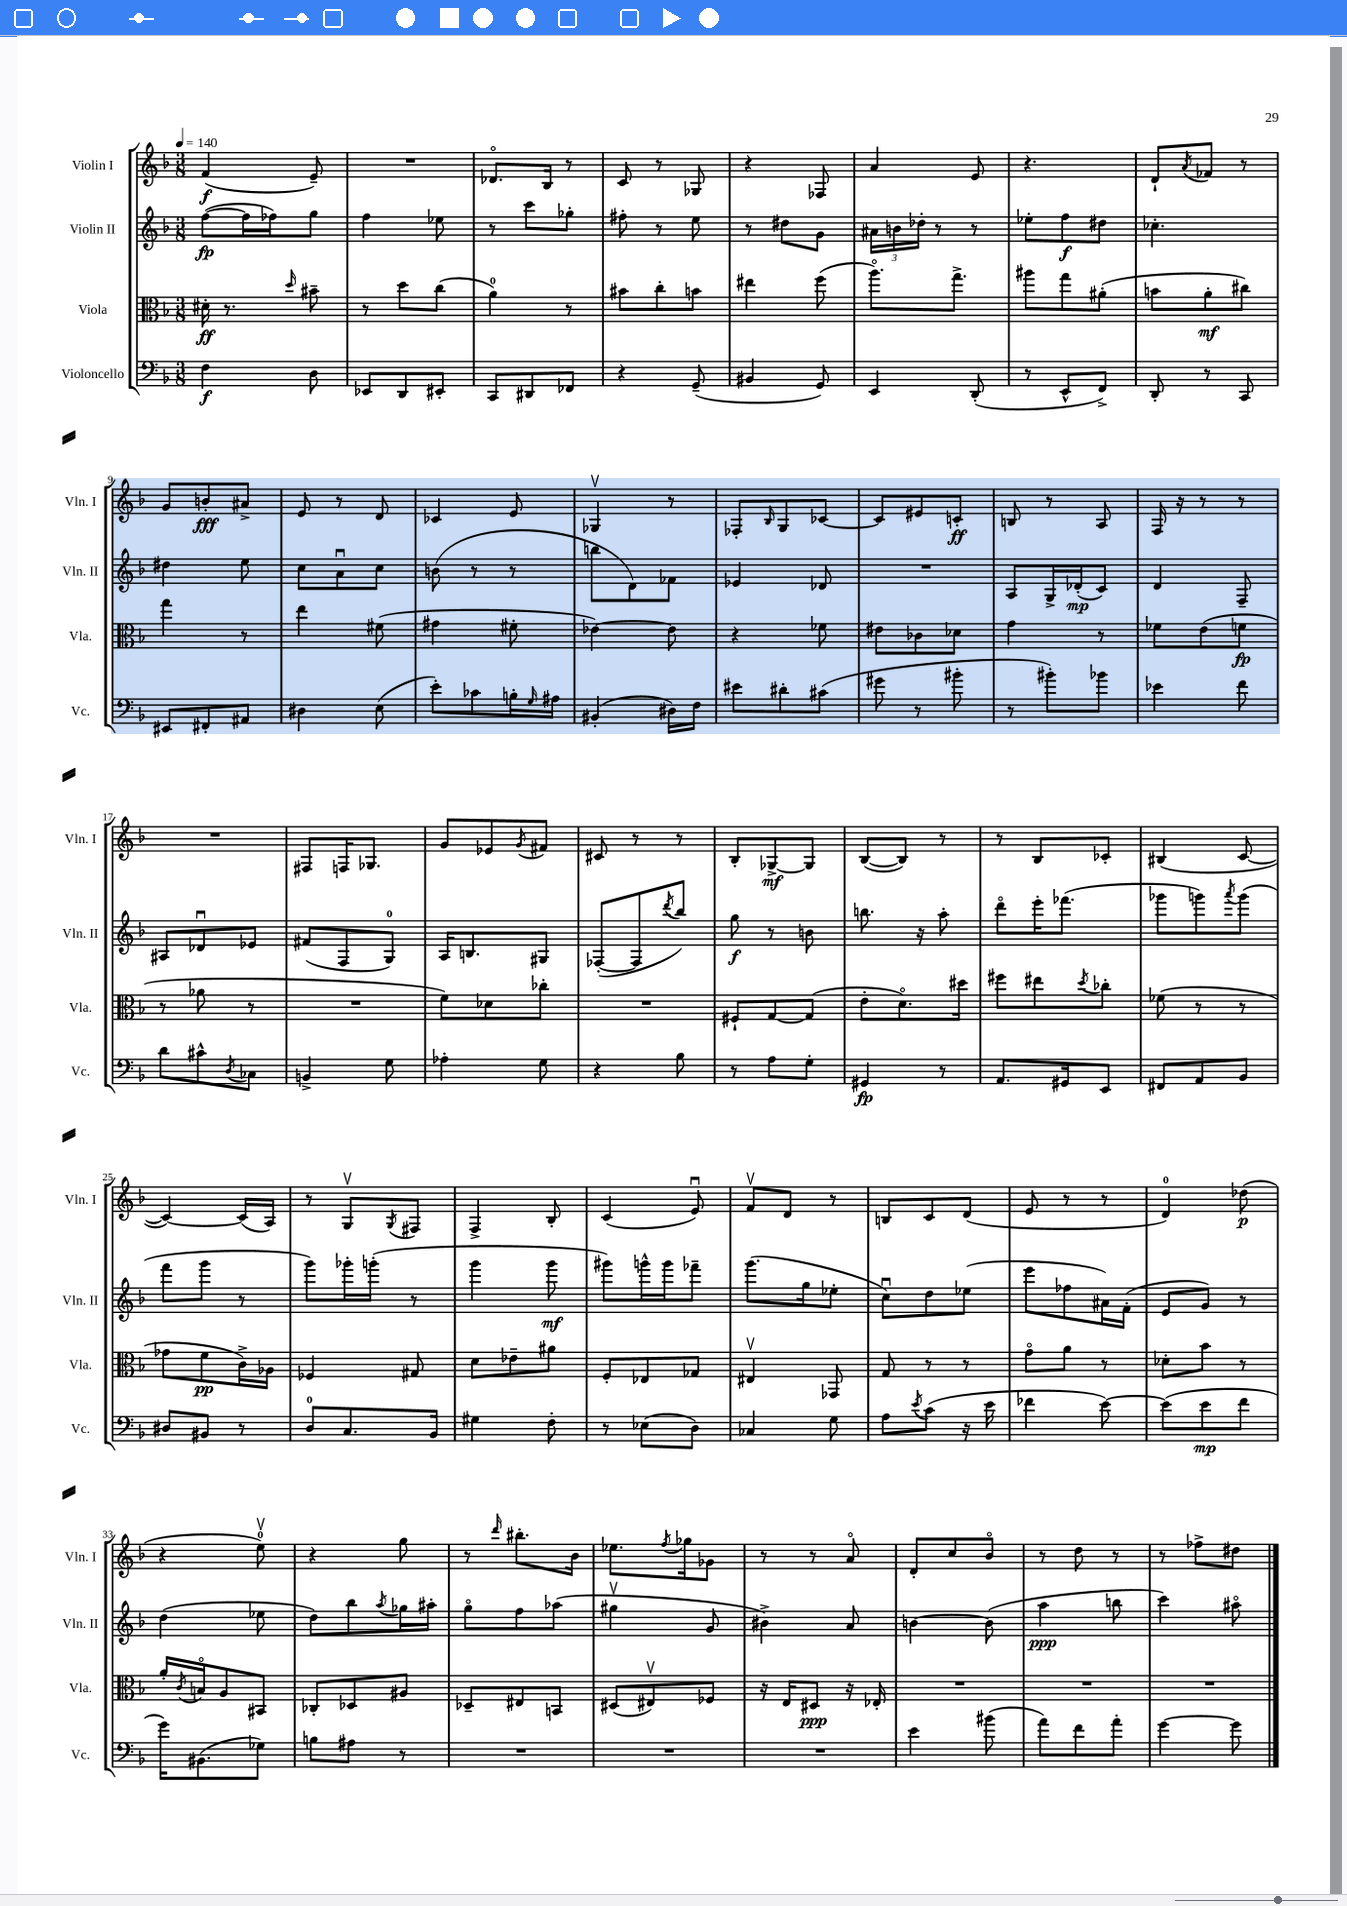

**kern	**kern	**kern	**kern
*staff4	*staff3	*staff2	*staff1
*clefF4	*clefC3	*clefG2	*clefG2
*k[b-]	*k[b-]	*k[b-]	*k[b-]
*M3/8	*M3/8	*M3/8	*M3/8
*MM140	*MM140	*MM140	*MM140
4F\	16d#'\	([8ff\L	(4f/
.	8.r	.	.
.	.	16ff\]L	.
.	.	16ff-\J)	.
.	16qqdd/	.	.
8D\	8b#~\	8gg\J	8e~/)
=	=	=	=
8EE-/L	8r	4ff\	4.r
8DD/	8dd\L	.	.
8EE#'/J	(8cc\J	8ee-\	.
=	=	=	=
8CC/L	4a\)	8r	8.d-o/L
8DD#/	.	8ccc\L	.
.	.	.	16B-/Jk
8FF-/J	8r	8gg-'\J	8r
=	=	=	=
4r	8b#\L	8ff#'\	8c/
.	8cc'\	8r	8r
(8GG~/	8b\J	8ee\	8G-/
=	=	=	=
4BB#/	4ee#\	8r	4r
.	.	8dd#\L	.
8GG/)	(8ff\	8g\J	8F-/
=	=	=	=
4EE/	8.aao\L)	24a#\LL	4a/
.	.	24b\	.
.	.	24dd-'\JJ	.
.	.	8r	.
.	8.gg^\J	.	.
(8DD'/	.	8r	8e/
=	=	=	=
8r	8aa#\L	8ee-'\L	4.r
8EE^^/L	8gg\	8ff\	.
8FF^/J)	(8a#'\J	8dd#\J	.
=	=	=	=
8DD'/	8b\L	4.cc-'\	8d`/L
.	.	.	8qa/
8r	8a'\	.	8f-/J
8CC/	8cc#\J)	.	8r
=	=	=	=
8EE#/L	4gg\	4dd#\	8g/L
8FF#'/	.	.	8b'/
8AA#/J	8r	8ee\	8a#^/J
=	=	=	=
4D#\	4ee\	8cc\L	8e/
.	.	8au\	8r
(8E\	(8f#\	8cc\J	8d/
=	=	=	=
8e'\L)	4g#\	(8b\	4c-/
8c-\	.	8r	.
16B'\L	8f#'\	8r	8e/
16qqG/	.	.	.
16A#\JJ	.	.	.
=	=	=	=
(4BB#'/	[4e-\)	8bb\L	4G-v/
.	.	8d\)	.
16D#\LL)	8e-\]	8f-\J	8r
16F\JJ	.	.	.
=	=	=	=
8e#\L	4r	4e-/	8F-'/L
.	.	.	16qqB-/
8d#'\	.	.	8G/
(8c#\J	8f-\	8d-/	[8c-/J
=	=	=	=
8g#\	8e#\L	4.r	8c-/]L
8r	8c-\	.	8e#/
8b#'\	8d-\J	.	8c'/J
=	=	=	=
8r	4g\	8A/L	8B/
8b#'\L)	.	16G^/L	8r
.	.	(16d-'/J	.
8b-\J	8r	8c/J)	8A/
=	=	=	=
4e-\	8f-\L	4d/	16F/
.	.	.	16r
.	(8e\	.	8r
8f\	8f\J	8F~/	8r
=	=	=	=
8d\L	8r	8A#/L	4.r
8c#^^\	8a-\	8d-u/	.
8qD/	.	.	.
8C-\J	8r	8e-/J	.
=	=	=	=
4BB^/	4.r	(8f#/L	8F#/L
.	.	8F/	16F/K
.	.	.	8.G-/J
8G\	.	8G/J)	.
=	=	=	=
4A-'\	8f\L)	16A/LK	8g/L
.	.	8.B/	.
.	8d-\	.	8e-/
.	.	.	8qg/
8G\	8cc-'\J	8G#/J	8f#/J
=	=	=	=
4r	4.r	([8F-'/L	8c#/
.	.	8F-/]	8r
.	.	8qddd/	.
8B-\	.	8bb-/J)	8r
=	=	=	=
8r	8F#`/L	8gg\	8B-'/L
8A\L	[8G/	8r	[8G-^/
8G'\J	(8G/]J	8b\	8G-/]J
=	=	=	=
4GG#/	8e'\L	8.bb\	([8B-/L
.	8.do\)	.	8B-/]J)
.	.	16r	.
8r	.	8aa'\	8r
.	16dd#\Jk	.	.
=	=	=	=
8.AA/L	8ff#\L	8dddo\L	8r
.	8ee#\	16eee'\K	8B-/L
16GG#/k	.	(8.fff-\J	.
.	8qdd/	.	.
8EE/J	8cc-'\J	.	8c-'/J
=	=	=	=
8FF#/L	(8f-\	8ggg-\L	(4B#/
8AA/	8r	8ggg\)	.
.	.	8qaaa/	.
8BB-/J	8r	(8ggg\J	[8c/
=	=	=	=
8D#/L	8g-\L	8fff\L	4c/_)
8BB#/J	8f\	8ggg\J	.
8r	16c^\L)	8r	(16c/]LL
.	16A-\JJ	.	16A/JJ)
=	=	=	=
8D/L	4F-/	8ggg\L)	8r
8.C/	.	16ggg-'\L	8Gv/L
.	.	(16ggg'\JJ	.
.	.	.	8qG/
.	8G#/	8r	8F#/J
16BB-/Jk	.	.	.
=	=	=	=
4G#\	8d\L	4ggg\	4F^/
.	8e-~\	.	.
8F'\	8a#\J	8ggg\	8B-'/
=	=	=	=
8r	8F'/L	8ggg#\L)	(4c/
(8E-\L	8E-/	16ggg^^\L	.
.	.	16ggg\J	.
8D\J)	8G-/J	8fff-~\J	8eu/)
=	=	=	=
4C-/	4E#v/	(8.ggg\L	8fv/L
.	.	.	8d/J
.	.	16gg\k	.
8G\	8GG-/	8ee-'\J	8r
=	=	=	=
8A\L	8G/	8ccu\L)	8B/L
8qe/	.	.	.
(8c\J	8r	8dd\	8c/
16r	8r	(8ee-\J	(8d/J
16e\	.	.	.
=	=	=	=
4f-\	8go\L	8eee\L	8e/
.	8a\J	8ff-\	8r
[8e\)	8r	16a#\L)	8r
.	.	(16f'\JJ	.
=	=	=	=
(8e\]L	8d-'\L	8e/L	4d/)
8e\	8b-\J	8g/J)	.
8f\J	8r	8r	(8dd-\
=	=	=	=
16g\LK)	16a'/LL	(4dd\	4r
.	8qc/	.	.
(8.BB#\	16Bo/J	.	.
.	8A/	.	.
8G-\J)	8BB#/J	8ee-\	8eev\)
=	=	=	=
8B\L	8C-'/L	8dd\L)	4r
8A#\J	8D-/	8bb-\	.
.	.	8qaa/	.
8r	8A#/J	16gg-\L	8gg\
.	.	16aa#'\JJ	.
=	=	=	=
4.r	8D-~/L	8ggo\L	8r
.	.	.	16qqddd/
.	8E#/	8ff\	8.bb#'\L
.	8BB/J	(8aa-\J	.
.	.	.	16b-\Jk
=	=	=	=
4.r	(8D#/L	4gg#v\	8.ee-\L
.	8E#v/)	.	.
.	.	.	8qff/
.	.	.	16gg-\k
.	8F-/J	8g/	8g-\J
=	=	=	=
4.r	16r	4b#^\)	8r
.	16E/LK	.	.
.	8D#/J	.	8r
.	16r	8a/	8ao/
.	16E-'/	.	.
=	=	=	=
4e\	4.r	[4b\	8d'/L
.	.	.	8cc/
(8b#\	.	(8b\]	8b-o/J
=	=	=	=
8a\L)	4.r	4aa\	8r
8f\	.	.	8dd\
8a'\J	.	8bb\	8r
=	=	=	=
[4g\	4.r	4ccc\)	8r
.	.	.	8ff-^\L
8g\]	.	8aa#o\	8dd#\J
==	==	==	==
*-	*-	*-	*-
